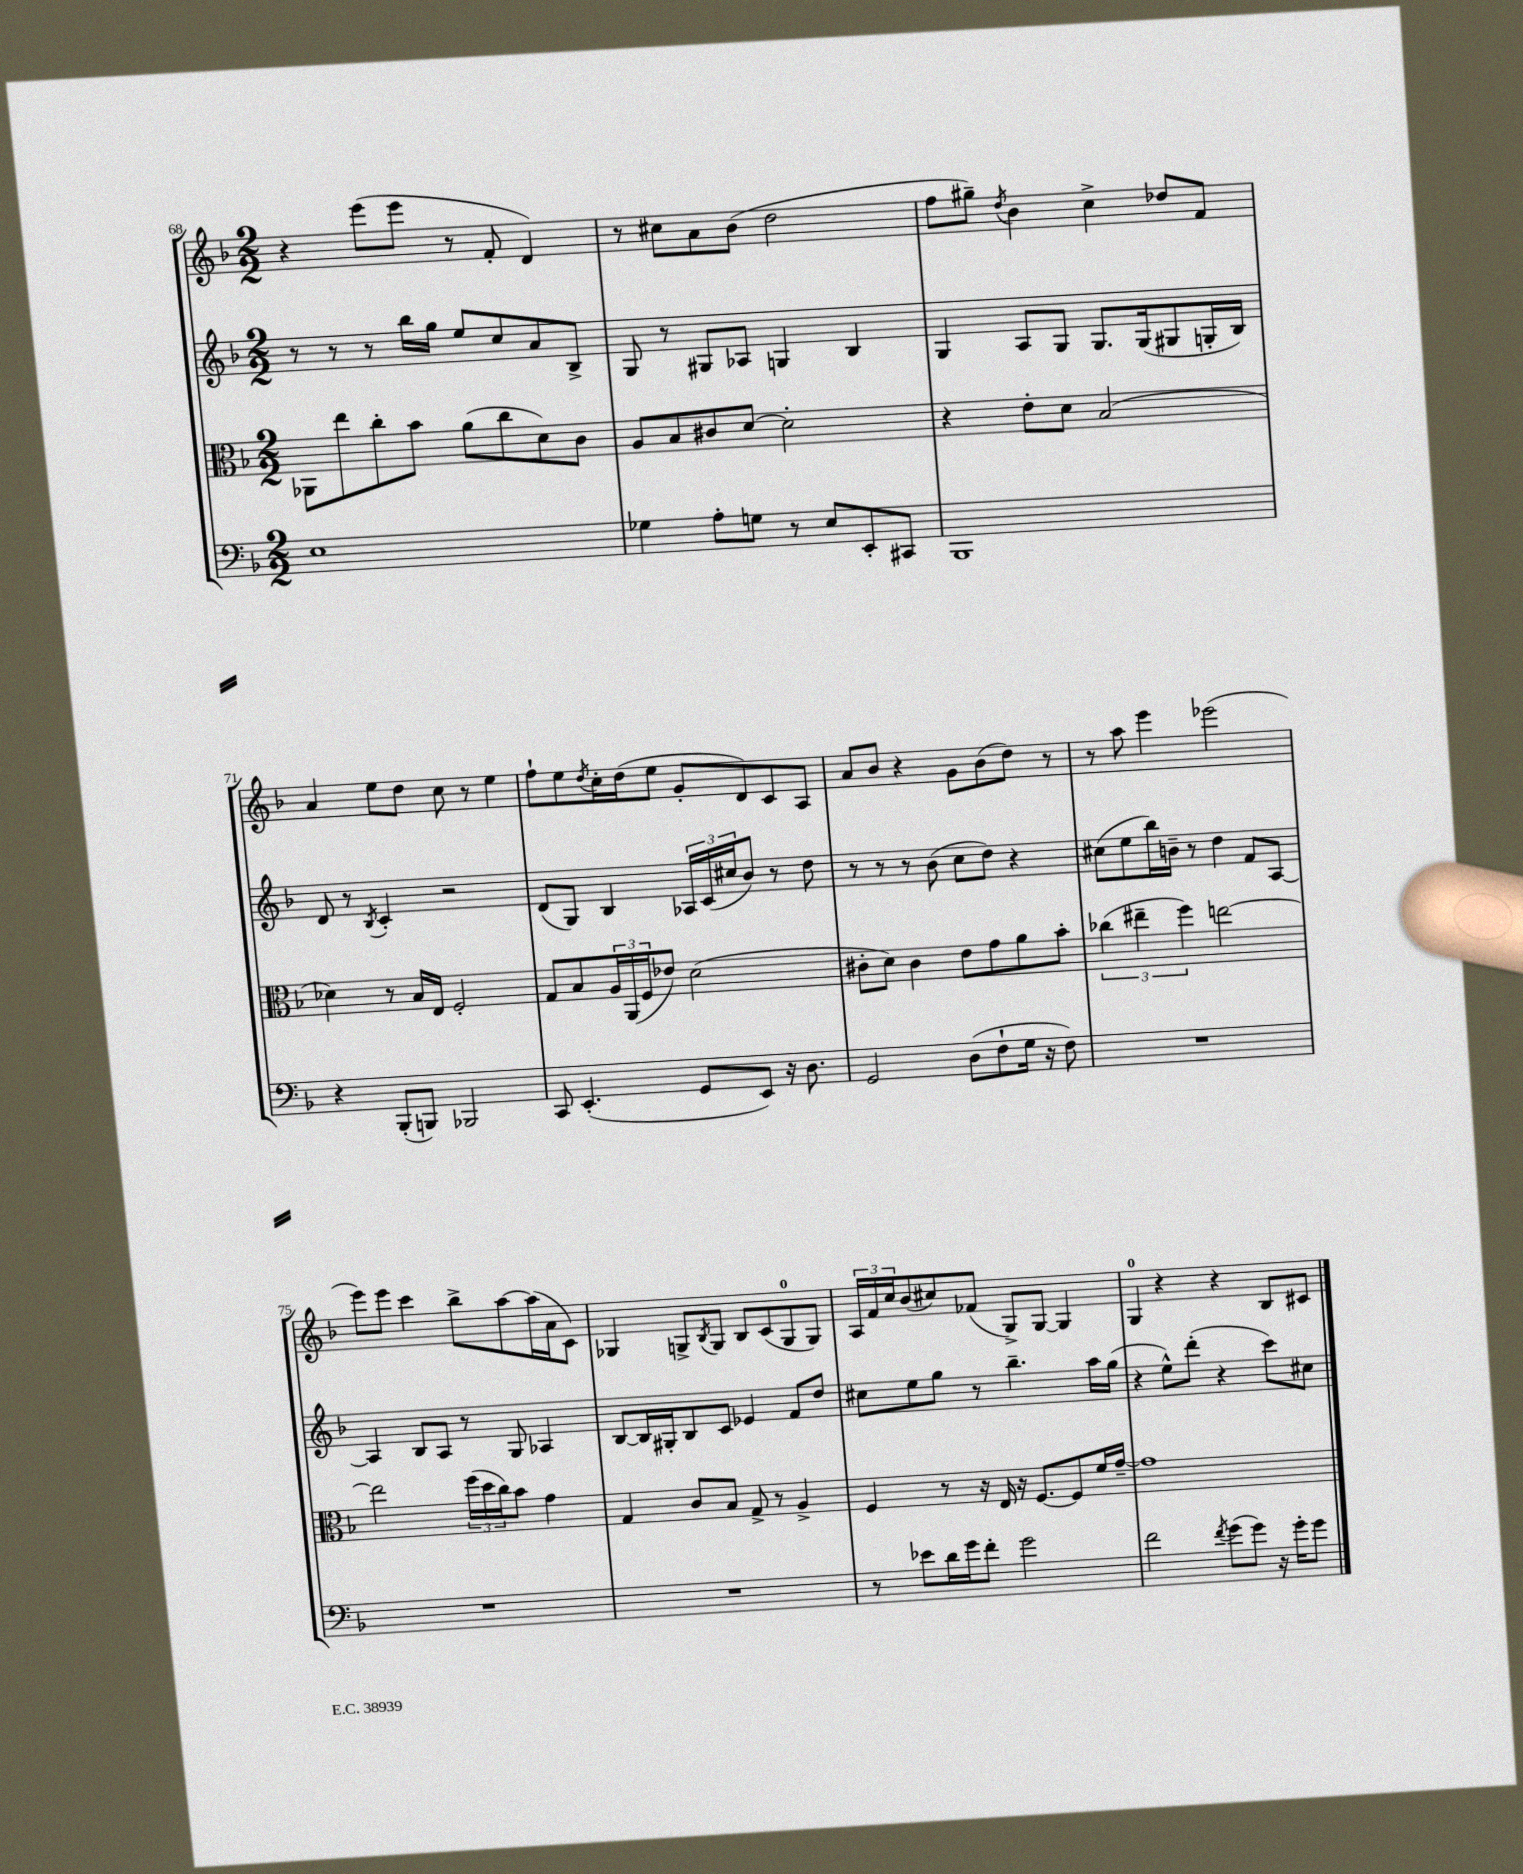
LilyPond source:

<<
\new StaffGroup <<
\new Staff = "s0" {
    \clef treble \key f \major \numericTimeSignature \time 2/2
    r4 e'''8( e'''8 r8 f'8-. d'4) |
    r8 cis''8 a'8 bes'8( d''2 |
    f''8 gis''8--) \acciaccatura { d''8 } bes'4 c''4-> des''8 f'8 |
    a'4 e''8 d''8 c''8 r8 e''4 |
    f''8-! e''8 \acciaccatura { d''8 } c''16-. d''16( e''8 g'8-. d'8) c'8 a8 |
    a'8 bes'8 r4 g'8 bes'8( d''8) r8 |
    r8 a''8 e'''4 ees'''2( |
    e'''8) e'''8 c'''4 bes''8-> a''8~ a''16( a'16 c'8) |
    ges4 g8-> \acciaccatura { bes8 } g8 bes8 c'8( g8-0 g8) |
    \tuplet 3/2 { a16 f'16 c''16 } bes'8( cis''8) fes'8( g8->) g8~ g4 |
    g4-0 r4 r4 bes8 cis'8 \bar "|." |
}
\new Staff = "s1" {
    \clef treble \key f \major \numericTimeSignature \time 2/2
    r8 r8 r8 bes''16 g''16 e''8 c''8 a'8 bes8-> |
    g8 r8 gis8 aes8 g4 bes4 |
    g4 a8 g8 g8. g16( gis8 g16-. bes16) |
    d'8 r8 \acciaccatura { bes8 } c'4-. r2 |
    d'8( g8) bes4 \tuplet 3/2 { aes16 c'16( cis''16 } bes'8) r8 d''8 |
    r8 r8 r8 bes'8( c''8 d''8) r4 |
    cis''8( e''8 bes''16) b'16-- r8 d''4 f'8 a8~ |
    a4 bes8 a8 r8 g8 aes4 |
    bes8~ bes16 gis16-. bes8 c'8 ees'4 f'8 d''8 |
    cis''8 e''8 g''8 r8 bes''4.-- a''16 g''16( |
    r4 e''8-^) d'''8-.( r4 c'''8) cis''8 \bar "|." |
}
\new Staff = "s2" {
    \clef alto \key f \major \numericTimeSignature \time 2/2
    aes,8 e''8 c''8-. bes'8 a'8( c''8 d'8) c'8 |
    a8 bes8 cis'8 d'8~ d'2-. |
    r4 e'8-. d'8 bes2( |
    des'4) r8 bes16 e16 f2-. |
    g8 bes8 \tuplet 3/2 { a16 a,16( f16 } ees'8) d'2( |
    cis'8-. d'8) cis'4 e'8 g'8 a'8 bes'8-. |
    \tuplet 3/2 { ces''4( eis''4-- f''4) } e''2~ |
    e''2 \tuplet 3/2 { f''16( d''16 c''16) } bes'8 g'4 |
    g4 c'8 bes8 g8-> r8 a4-> |
    f4 r8 r16 e16 r16 f8.~ f8 f'16 g'16~-- |
    g'1 \bar "|." |
}
\new Staff = "s3" {
    \clef bass \key f \major \numericTimeSignature \time 2/2
    e1 |
    ges4 a8-. g8 r8 e8 e,8-. cis,8 |
    bes,,1 |
    r4 bes,,8-.( b,,8) bes,,2 |
    c,8 e,4.-.( g,8 e,8) r16 d8. |
    g,2 d8( f8-! g16 r16 f8) |
    R1 |
    R1 |
    R1 |
    r8 ees'8 d'16 g'16 f'8-. g'2 |
    f'2 \acciaccatura { f'8 } g'8( g'8) r16 g'16-. g'8 \bar "|." |
}
>>
>>
\layout { \context { \Score currentBarNumber = #68 } }
